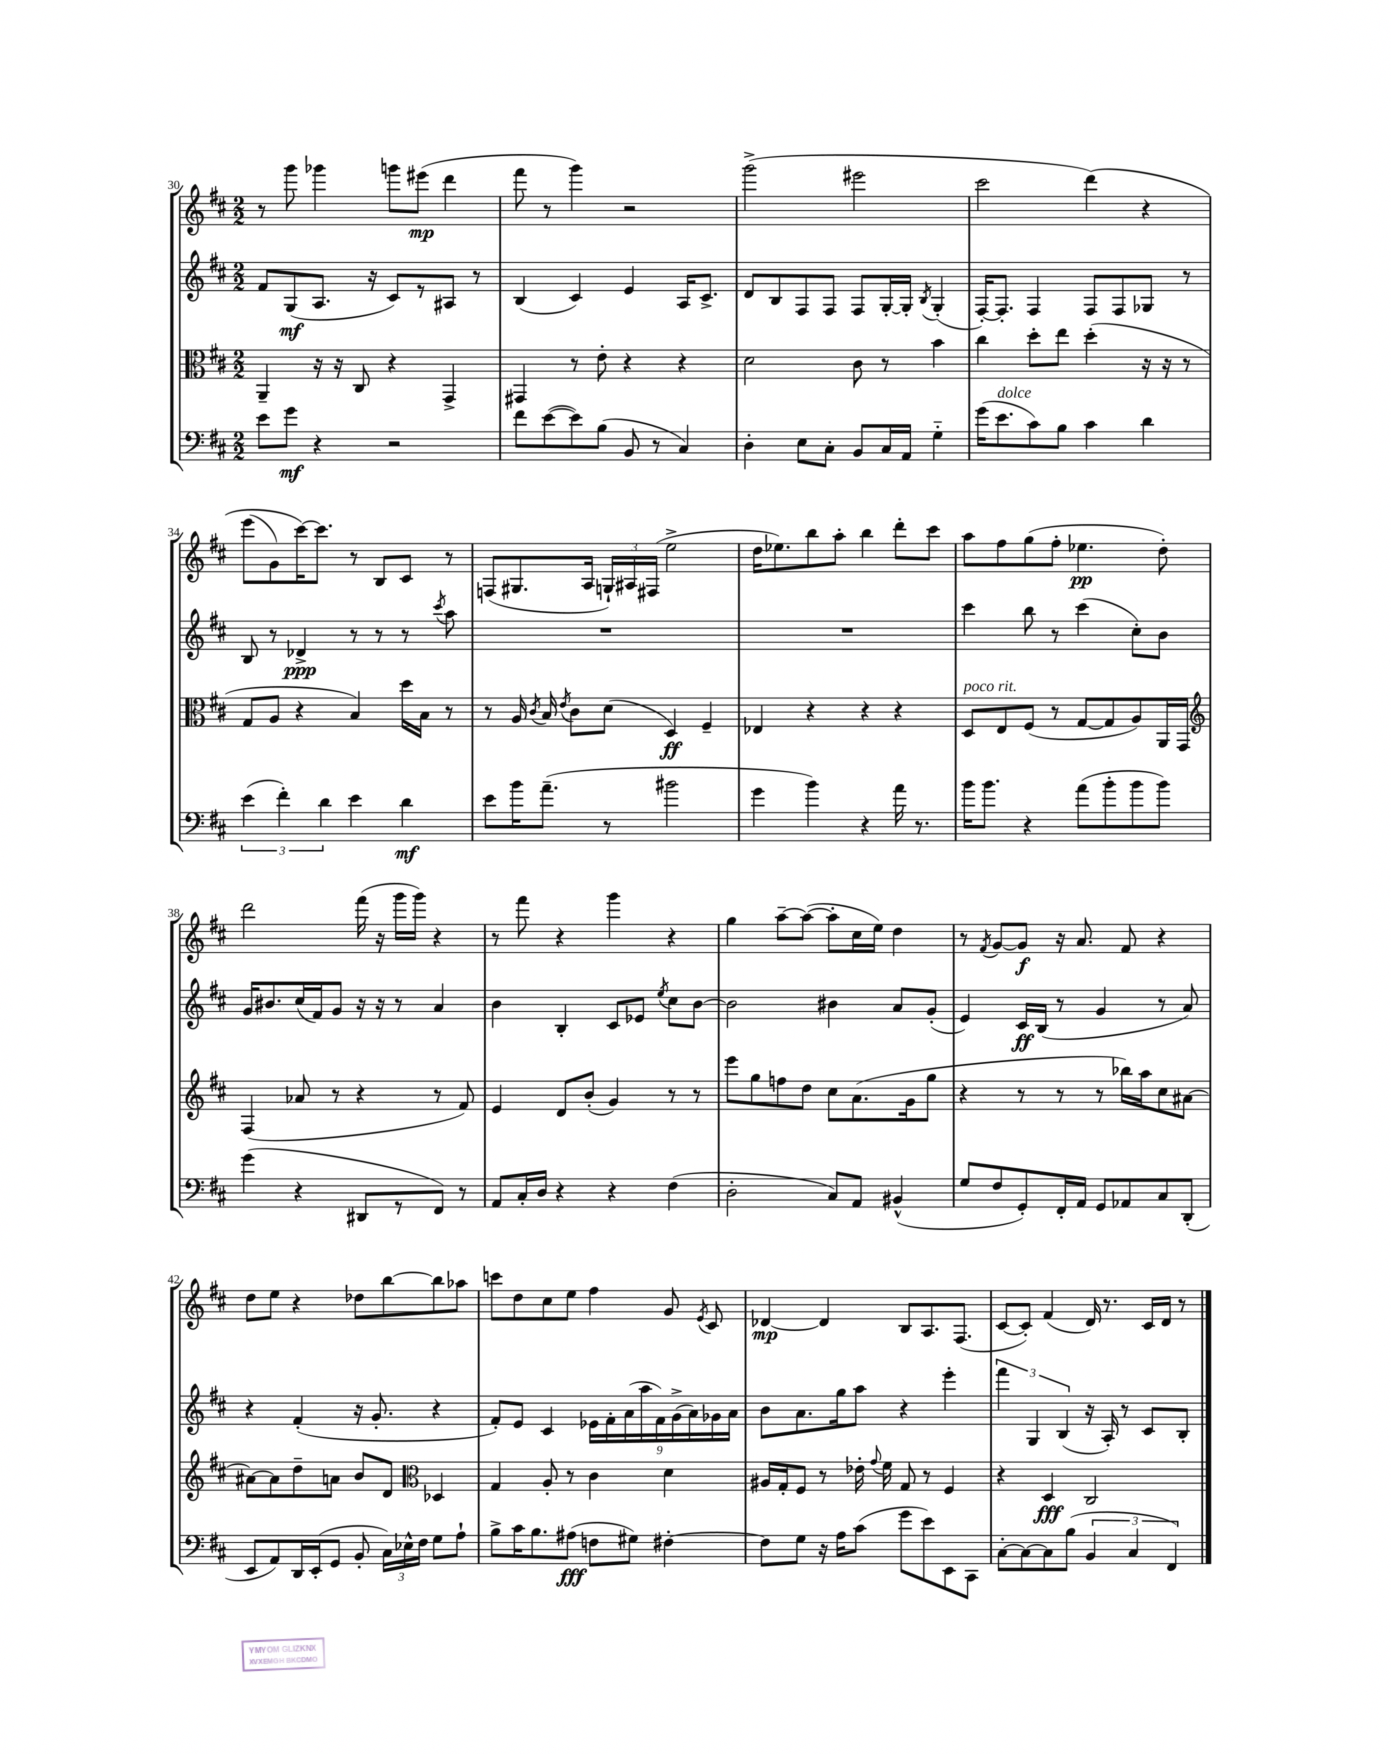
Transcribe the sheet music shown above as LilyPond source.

<<
\new StaffGroup <<
\new Staff = "s0" {
    \clef treble \key d \major \numericTimeSignature \time 2/2
    \autoBeamOff r8 g'''8 ges'''4 g'''8[ eis'''8]\mp( d'''4 |
    fis'''8 r8 g'''4) r2 |
    g'''2->( eis'''2 |
    cis'''2 d'''4)\( r4 |
    e'''8[( g'8) cis'''16~\) cis'''8.] r8 b8[ cis'8] r8 |
    f8[( gis8. a16] \tuplet 3/2 { g16[-!) ais16 fis16]( } e''2-> |
    d''16[ ees''8.) b''8 a''8]-. b''4 d'''8[-. cis'''8] |
    a''8[ fis''8 g''8( fis''8]-. ees''4.\pp d''8-.) |
    d'''2 fis'''16( r16 g'''16[ g'''16]) r4 |
    r8 fis'''8 r4 g'''4 r4 |
    g''4 a''8[~-- a''8]~( a''8[-. cis''16 e''16]) d''4 |
    r8 \acciaccatura { fis'8 } g'8[~ g'8]\f r16 a'8. fis'8 r4 |
    d''8[ e''8] r4 des''8[ b''8~ b''8 aes''8] |
    c'''8[ d''8 cis''8 e''8] fis''4 g'8 \acciaccatura { e'8 } cis'8 |
    des'4~\mp des'4 b8[ a8. fis8.]( |
    cis'8[~ cis'8]-.) fis'4( d'16) r8. cis'16[ d'16] r8 \bar "|." |
}
\new Staff = "s1" {
    \clef treble \key d \major \numericTimeSignature \time 2/2
    \autoBeamOff fis'8[ g8\mf( a8.] r16 cis'8[) r8 ais8] r8 |
    b4( cis'4) e'4 a16[ cis'8.]-> |
    d'8[ b8 fis8 fis8] fis8[ g16~-. g16]-. \acciaccatura { b8 } g4-.( |
    fis16[~-.) fis8.]-. fis4 fis8[ fis8 ges8] r8 |
    b8 r8 des'4->\ppp r8 r8 r8 \acciaccatura { cis'''8 } a''8 |
    R1 |
    R1 |
    cis'''4 b''8 r8 cis'''4( cis''8[-.) b'8] |
    g'16[ bis'8. cis''16( fis'16) g'8] r16 r16 r8 a'4 |
    b'4 b4-. cis'8[ ees'8] \acciaccatura { e''8 } cis''8[ b'8]~ |
    b'2 bis'4 a'8[ g'8]-.( |
    e'4) cis'16[\ff b16]( r8 g'4 r8 a'8) |
    r4 fis'4-.( r16 g'8.-. r4 |
    fis'8[-.) e'8] cis'4 \tuplet 9/8 { ees'16[ fis'16-. a'16( a''16 fis'16) g'16->( a'16) ges'16 a'16] } |
    b'8[ a'8. g''16 a''8] r4 e'''4-. |
    \tuplet 3/2 { fis'''4 g4 b4( } r16 a16-.) r8 cis'8[ b8]-. \bar "|." |
}
\new Staff = "s2" {
    \clef alto \key d \major \numericTimeSignature \time 2/2
    \autoBeamOff a,4-- r16 r16 cis8 r4 g,4-> |
    gis,4 r8 e'8-. r4 r4 |
    d'2 cis'8 r8 b'4 |
    cis''4 d''8[-. e''8] d''4-.( r16 r16 r8 |
    g8[ a8] r4 b4) d''16[ b16] r8 |
    r8 a16 \acciaccatura { cis'8 } b16 \acciaccatura { e'8 } cis'8[ d'8]( d4\ff) fis4-- |
    ees4 r4 r4 r4 |
    d8[^\markup { \italic "poco rit." } e8 fis8]( r8 g8[~ g8 a8) a,16 g,16] |
    \clef treble fis4( aes'8 r8 r4 r8 fis'8) |
    e'4 d'8[ b'8]-.( g'4) r8 r8 |
    e'''8[ g''8 f''8 d''8] cis''8[ a'8.( g'16 g''8] |
    r4 r8 r8 r8 bes''16[) a''16 cis''8 ais'8]~ |
    ais'8[~ ais'8 d''8-- a'8] b'8[ d'8] \clef alto des4 |
    g4 a8-. r8 cis'4 d'4 |
    ais16[ g16-. fis8] r8 ees'16-. \appoggiatura { g'8 } fis'16 g8 r8 fis4 |
    r4 d4\fff cis2 \bar "|." |
}
\new Staff = "s3" {
    \clef bass \key d \major \numericTimeSignature \time 2/2
    \autoBeamOff e'8[ g'8]\mf r4 r2 |
    fis'8[ e'8~( e'8) b8]( b,8 r8 cis4) |
    d4-. e8[ cis8]-. b,8[ cis16 a,16] g4-_ |
    g'16[( e'8.^\markup { \italic "dolce" } cis'8) b8] cis'4 d'4 |
    \tuplet 3/2 { e'4( fis'4-.) d'4 } e'4 d'4\mf |
    e'8[ b'16 a'8.]--( r8 bis'2 |
    g'4 b'4) r4 a'16 r8. |
    b'16[ b'8.] r4 a'8[( b'8-. b'8 b'8]) |
    g'4( r4 dis,8[ r8 fis,8]) r8 |
    a,8[ cis16-. d16] r4 r4 fis4( |
    d2-. cis8[) a,8] bis,4-^( |
    g8[ fis8 g,8-.) fis,16-. a,16] g,8[ aes,8 cis8 d,8]-.( |
    e,8[ a,8) d,16 e,16-.( g,8] b,8-. \tuplet 3/2 { cis16[) ees16-^ fis16] } g8[ a8]-! |
    b8[-> cis'16 b8. ais8]\fff( f8[ gis8]) fis4~-. |
    fis8[ g8] r16 a16[ cis'8]( g'8[ e'8) e,8 cis,8] |
    cis8[~-. cis8~ cis8 b8]( \tuplet 3/2 { b,4 cis4 fis,4) } \bar "|." |
}
>>
>>
\layout { \context { \Score currentBarNumber = #30 } }
